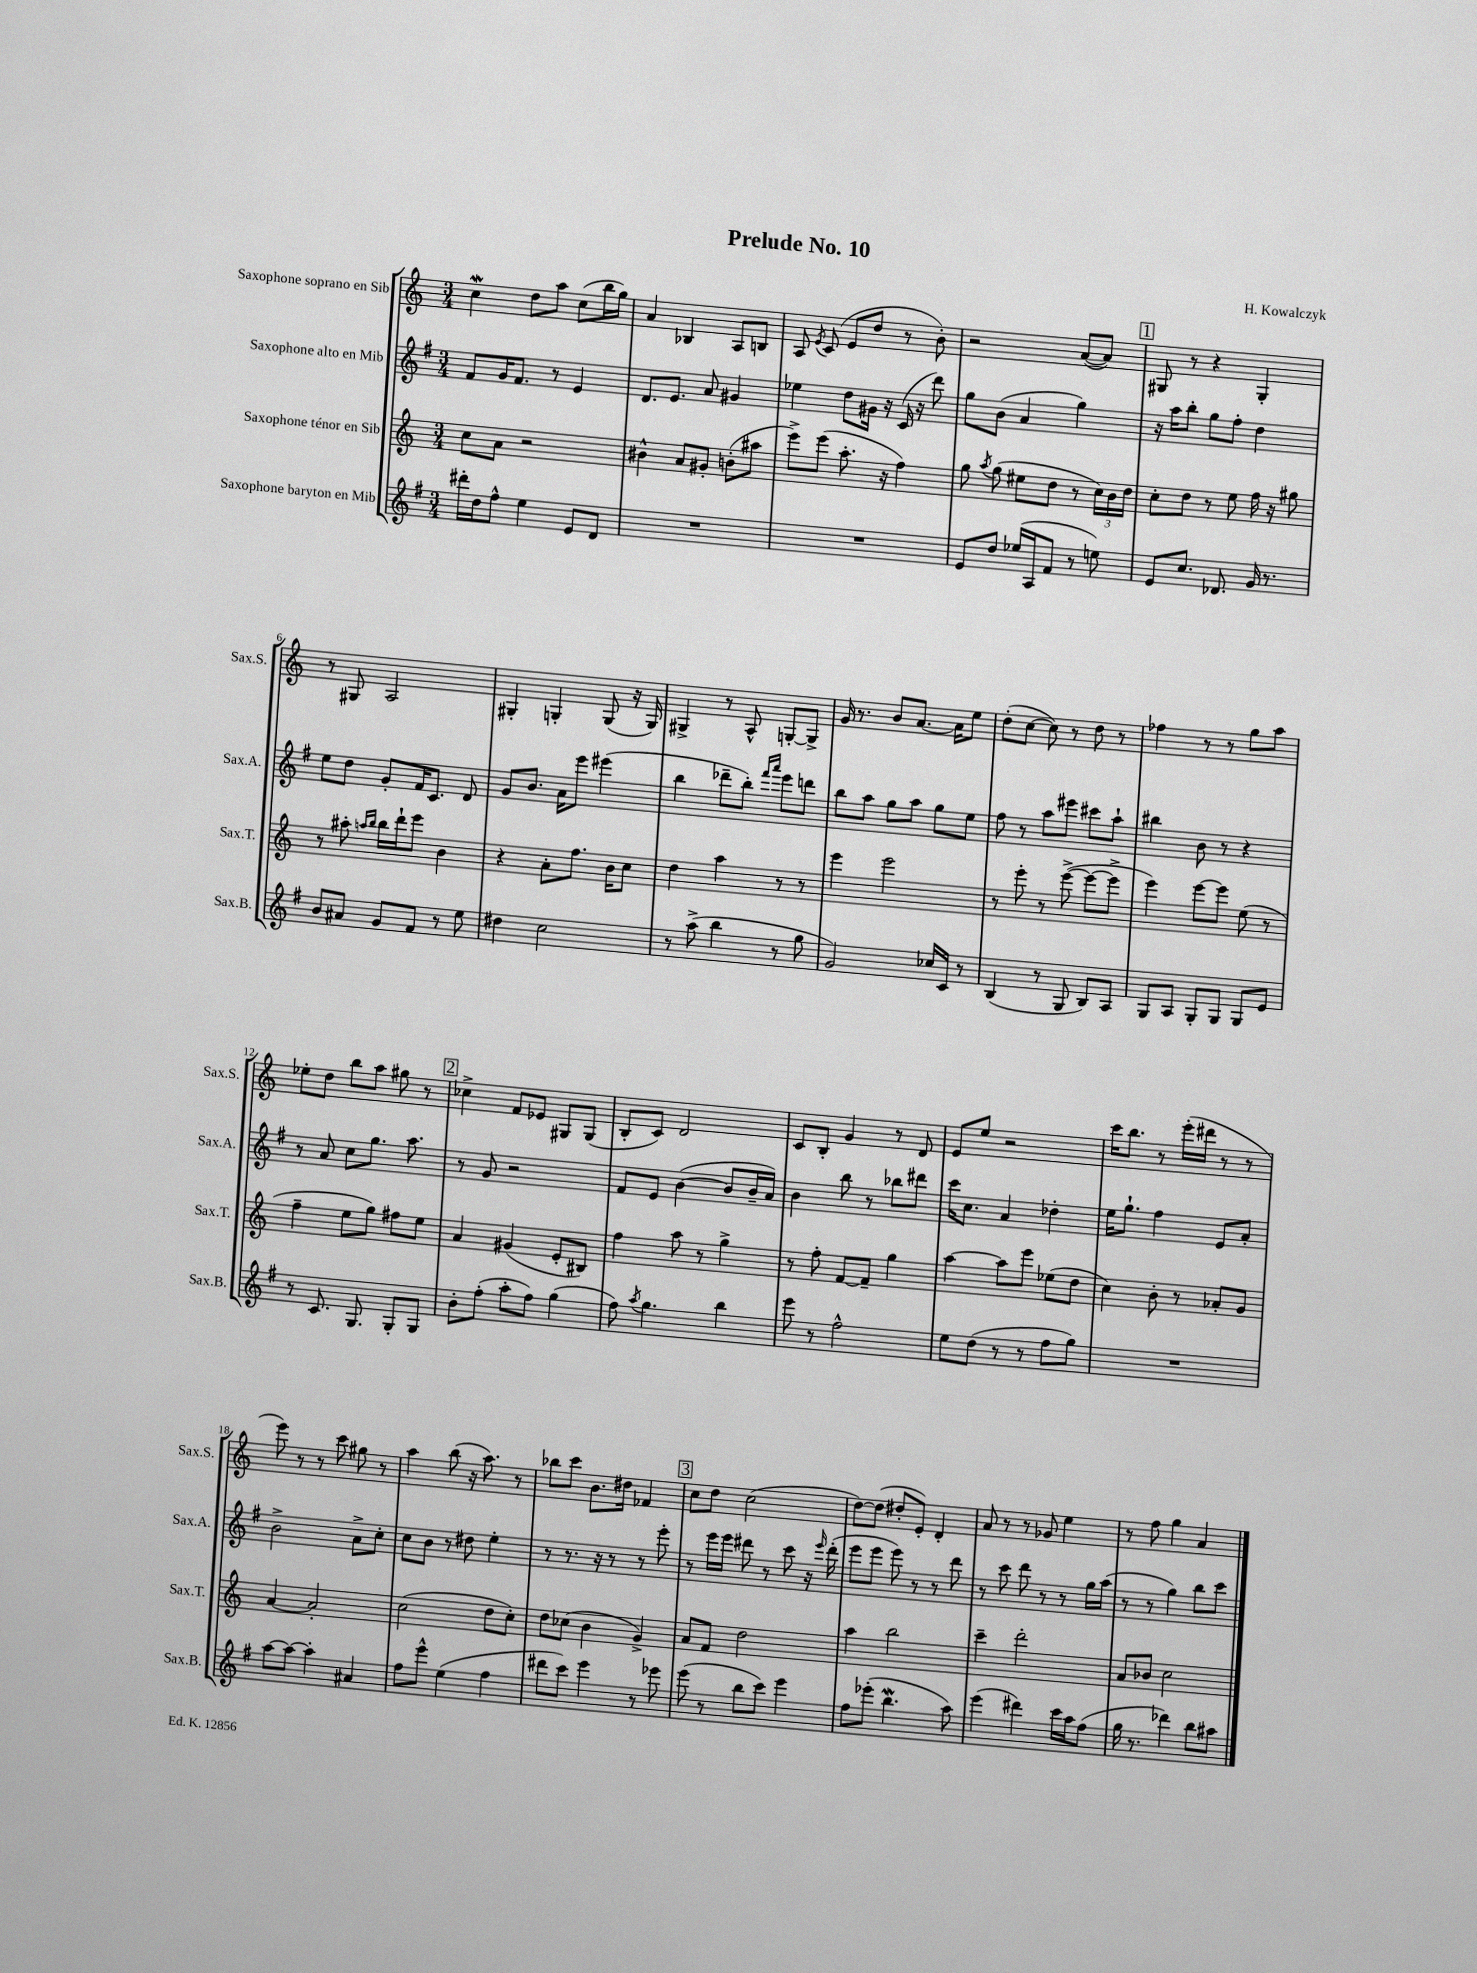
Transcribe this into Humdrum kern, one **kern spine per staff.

**kern	**kern	**kern	**kern
*staff4	*staff3	*staff2	*staff1
*clefG2	*clefG2	*clefG2	*clefG2
*k[f#]	*k[]	*k[f#]	*k[]
*M3/4	*M3/4	*M3/4	*M3/4
16ddd#'\LL	8cc\L	8f#/L	4cc\
16dd\J	.	.	.
8ff#^^\J	8a\J	16g/K	.
.	.	8.f#/J	.
4ee\	2r	.	8dd\L
.	.	8r	8aa\J
8e/L	.	4e/	(8cc\L
8d/J	.	.	16bb\L
.	.	.	16gg\JJ)
=	=	=	=
2.r	4b#^^\	8.d/L	4a/
.	.	8.e/J	.
.	8a/L	.	4B-/
.	8g#'/J	8a/	.
.	(8b'\L	4g#/	8A/L
.	8aa#\J	.	8B/J
=	=	=	=
2.r	8eee^\L)	4ee-\	8A/
.	.	.	8qe/
.	(8eee\J	.	(8c/
.	8.aa'\	8dd\L	8e/L
.	.	16g#\Jk	8dd/J
.	16r	16r	.
.	4ff\)	(16c/	8r
.	.	16r	.
.	.	8ddd\)	8b'\)
=	=	=	=
8e/L	8gg\	8gg\L	2r
.	8qaa/	.	.
8dd/J	(8gg\	(8b\J	.
(16ee-/LL	8ee#\L	4a/	.
16A/J	.	.	.
8f#/J	8dd\J	.	.
8r	8r	4gg\)	([8a/L
8ee\)	24cc\LL)	.	8a/]J)
.	24b\	.	.
.	24dd\JJ	.	.
=	=	=	=
8e/L	8cc'\L	16r	8G#/
.	.	16aa\LK	.
8.cc/J	8dd\J	8bb'\J	8r
.	8r	8gg\L	4r
8.d-/	.	.	.
.	8ee\	8ff#'\J	.
16g/	16ff\	4dd\	4G#'/
8.r	16r	.	.
.	8gg#\	.	.
=	=	=	=
8b/L	8r	8ee\L	8r
8a#/J	8aa#'\	8dd\J	8G#/
.	16qqaa/LL	.	.
.	16qqbb/JJ	.	.
8g/L	16bb\LL	8g'/L	2A/
.	16ddd`\J	.	.
8f#/J	8eee\J	16f#/K	.
.	.	8.c/J	.
8r	4b\	.	.
8ee\	.	8d/	.
=	=	=	=
4dd#\	4r	8g/L	4G#'/
.	.	8.b/J	.
2cc\	8a'\L	.	4G'/
.	.	16a\LK	.
.	8.ff\J	8eee\J	.
.	.	(4eee#\	(8G/
.	16b\LK	.	.
.	8cc\J	.	16r
.	.	.	16G/)
=	=	=	=
8r	4dd\	4bb\	4G#^/
(8aa^\	.	.	.
4bb\	4aa\	8ddd-~\L	8r
.	.	8bb'\J)	8A^^/
.	.	16qqfff#/LL	.
.	.	16qqaaa/JJ	.
8r	8r	8eee\L	[8G'/L
8gg\	8r	8ddd\J	8G^/]J
=	=	=	=
2g/)	4eee\	8bb\L	16g/
.	.	.	8.r
.	.	8aa\J	.
.	2eee\	8gg\L	8b/L
.	.	8aa\J	[8.a/J
16cc-/LL	.	8gg\L	.
16c/JJ	.	.	16a\]LK
8r	.	8ee\J	8ee\J
=	=	=	=
(4B/	8r	8ff#\	(8dd'\L
.	8eee'\	8r	[8cc\J
8r	8r	8aa\L	8cc\])
8G/	([8eee^\	8eee#\J	8r
8B/L)	8eee\_L	8ccc#\L	8dd\
8A/J	8eee^\]J	8aa`\J	8r
=	=	=	=
8G/L	4eee\)	4bb#\	4ff-\
8A/J	.	.	.
8G'/L	[8eee\L	8b\	8r
8G/J	8eee\]J	8r	8r
8G/L	(8ee\	4r	8gg\L
8e/J	8r	.	8aa\J
=	=	=	=
8r	4ff~\	8r	8ee-'\L
8.c/	.	8a/	8dd\J
.	8ee\L	8cc\L	8bb\L
8.G/	.	.	.
.	8gg\J)	8.gg\J	8aa\J
8G'/L	8ff#\L	.	8gg#\
.	.	8.aa\	.
8G/J	8ee\J	.	8r
=	=	=	=
8b'\L	4a/	8r	4cc-^\
(8ff#'\J	.	8g/	.
8aa'\L	(4g#/	2r	8f/L
8ff#\J)	.	.	8e-/J
(4gg\	8e'/L	.	8G#/L
.	8B#/J)	.	(8G#/J
=	=	=	=
8ff#\)	4ff\	8f#/L	8B'/L
8qaa/	.	.	.
4.gg\	.	8e/J	8c/J)
.	8aa\	([4b\	2d/
.	8r	.	.
4bb\	4gg^\	8b/]L	.
.	.	16b~/L	.
.	.	16a/JJ)	.
=	=	=	=
8eee\	8r	4b\	8c/L
8r	8ff'\	.	8B'/J
2ff#^^\	[8f/L	8bb\	4g/
.	8f~/]J	8r	.
.	4gg\	8bb-\L	8r
.	.	8ddd#\J	8d/
=	=	=	=
8ee\L	[4aa\	16ccc\LK	8e/L
.	.	8.cc\J	.
(8dd\J	.	.	8ee/J
8r	8aa\]L	4a/	2r
8r	8eee\J	.	.
8ff#\L	(8ee-\L	4dd-'\	.
8gg\J)	8dd\J	.	.
=	=	=	=
2.r	4cc\)	16ee\LK	16ccc\LK
.	.	8.gg`\J	8.bb\J
.	8b'\	4ff#\	8r
.	8r	.	(16eee'\LL
.	.	.	16ddd#\JJ
.	8a-'/L	8e/L	8r
.	8g/J	8a'/J	8r
=	=	=	=
[8aa\L	[4a/	2b^\	8eee\)
8aa\_J	.	.	8r
4aa'\]	2a'/]	.	8r
.	.	.	8ccc\
4a#/	.	8a^\L	8gg#\
.	.	8cc'\J	8r
=	=	=	=
8ff#\L	(2cc\	8cc\L	4aa\
8eee^^\J	.	8b\J	.
(4ee\	.	8r	(8bb\
.	.	8dd#\	16r
.	.	.	8.aa\)
4ff#\	8dd\L	4ee'\	.
.	8cc'\J)	.	8r
=	=	=	=
8ddd#\L	8dd\L	8r	8bb-\L
8ccc\J)	(8cc-\J	8.r	8ccc\J
4eee\	4b\	.	8.b\L
.	.	16r	.
.	.	8r	.
.	.	.	16dd#\Jk
8r	4g^/)	8r	4f-/
8eee-\	.	8eee'\	.
=	=	=	=
(8eee\	8a/L	8r	8cc\L
8r	8f/J	16eee\LL	8dd\J
.	.	16eee\JJ	.
8bb\L	2dd\	8ddd#\	(2cc\
8ccc\J)	.	8r	.
4eee\	.	8ccc\	.
.	.	16r	.
.	.	16qqeee/	.
.	.	(16ddd#'\	.
=	=	=	=
8ff#\L	4aa\	8eee\L	[8dd\L)
(8eee-'\J	.	8eee\J	(8dd\]J
4.bb\	2bb\	8eee\)	8dd#'/L
.	.	8r	8e'/J)
.	.	8r	4d'/
8aa\)	.	8ddd\	.
=	=	=	=
(4eee\	4ccc~\	8r	8a/
.	.	8ccc\	8r
4ddd#\)	2ddd'\	8ddd\	8r
.	.	8r	8g-/
16ccc\LL	.	8r	4ee\
16aa\J	.	.	.
(8ff#\J	.	16gg\LL	.
.	.	(16aa\JJ	.
=	=	=	=
16gg\	8a/L	8r	8r
8.r	.	.	.
.	8b-/J	8r	8ff\
4ddd-\)	2cc\	4gg\)	4gg\
8bb\L	.	8bb\L	4a/
8aa#\J	.	8ccc\J	.
==	==	==	==
*-	*-	*-	*-
